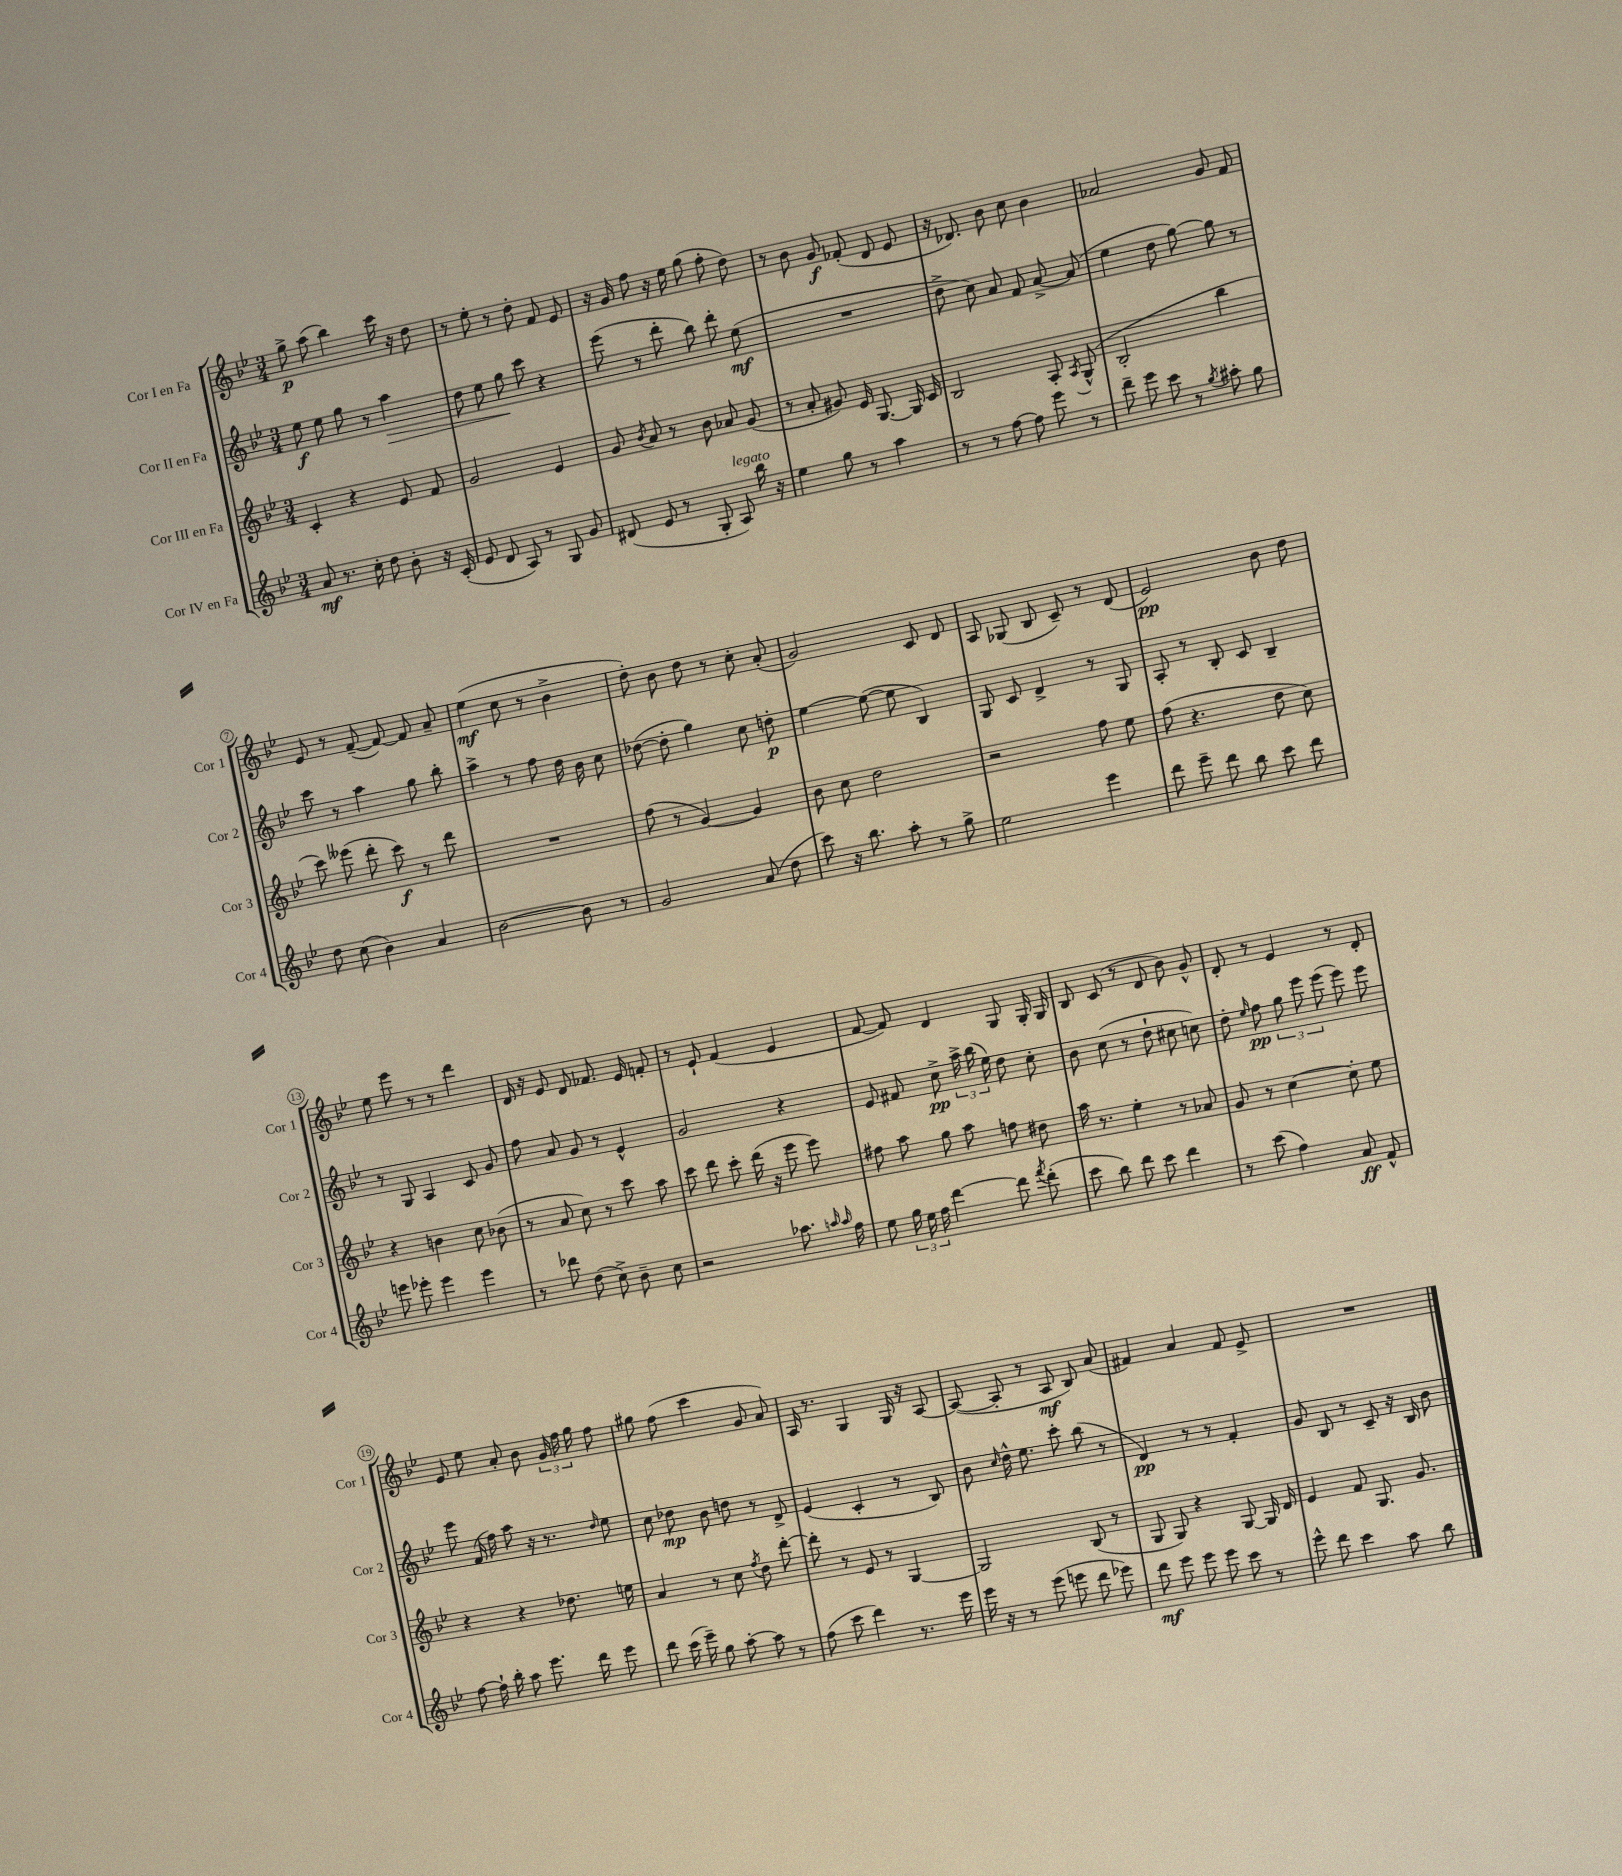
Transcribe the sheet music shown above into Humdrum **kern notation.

**kern	**dynam	**kern	**dynam	**kern	**dynam	**kern	**dynam
*part4	*part4	*part3	*part3	*part2	*part2	*part1	*part1
*staff4	*staff4	*staff3	*staff3	*staff2	*staff2	*staff1	*staff1
*I"Cor IV en Fa	*	*I"Cor III en Fa	*	*I"Cor II en Fa	*	*I"Cor I en Fa	*
*I'Cor 4	*	*I'Cor 3	*	*I'Cor 2	*	*I'Cor 1	*
*clefG2	*	*clefG2	*	*clefG2	*	*clefG2	*
*k[b-e-]	*	*k[b-e-]	*	*k[b-e-]	*	*k[b-e-]	*
*M3/4	*	*M3/4	*	*M3/4	*	*M3/4	*
=1	=1	=1	=1	=1	=1	=1	=1
8a/	mf	4c'/	.	8ee-\	f	8gg^\	p
8.r	.	.	.	8ee-\	.	(8aa\	.
.	.	4r	.	8gg\	.	4bb-\)	.
16cc'\	.	.	.	.	.	.	.
8dd\	.	.	.	8r	.	.	.
!	!	!	!	!	!LO:HP:b	!	!
8b-'\	.	8e-/	.	4aa\	>	16ccc\	.
.	.	.	.	.	.	16r	.
16r	.	8f/	.	.	.	8dd\	.
(16c'/	.	.	.	.	.	.	.
=2	=2	=2	=2	=2	=2	=2	=2
8e-/	.	2g/	.	8dd\	.	8r	.
8d/	.	.	.	8ee-\	.	8ee-'\	.
8A/)	.	.	.	8gg\	.	8r	.
8r	.	.	.	8ccc\	]	8dd'\	.
8G/	.	4e-/	.	4r	.	8f/	.
8g/	.	.	.	.	.	8e-/	.
=3	=3	=3	=3	=3	=3	=3	=3
(8d#X/	.	8g/	.	(8eee-\	.	16r	.
.	.	.	.	.	.	16g/	.
.	.	8qb-/	.	.	.	.	.
8e-/	.	8a/	.	8r	.	8ff\	.
8r	.	8r	.	8ddd'\	.	16r	.
.	.	.	.	.	.	16ee-\	.
8G'/	.	8b-\	.	8bb-\)	.	(8gg\	.
!LO:TX:a:i:t=legato	!	!	!	!	!	!	!
8A/)	.	8a-X/	.	8ddd'\	.	8ff'\	.
16bb-\	.	(8g/	.	(8ee-\	mf	8dd\)	.
16r	.	.	.	.	.	.	.
=4	=4	=4	=4	=4	=4	=4	=4
4ee-\	.	8r	.	2.r	.	8r	.
.	.	8a'/	.	.	.	8b-\	.
8gg\	.	8g#X/)	.	.	.	8g/	f
8r	.	16e-/	.	.	.	(8f-X'/	.
.	.	[8.G/	.	.	.	.	.
4aa\	.	.	.	.	.	8d/	.
.	.	16G/]	.	.	.	8e-/	.
.	.	16c/	.	.	.	.	.
=5	=5	=5	=5	=5	=5	=5	=5
8r	.	2B-/	.	8dd^\	.	16r	.
.	.	.	.	.	.	8.d-X/)	.
8r	.	.	.	8cc\)	.	.	.
[8ff\	.	.	.	8a/	.	8b-\	.
8ff\]	.	.	.	8f/	.	8cc\	.
8eee-\	.	8A'/	.	[8a^/	.	4b-\	.
.	.	8qA/	.	.	.	.	.
8r	.	(8G^^/	.	(8a/]	.	.	.
=6	=6	=6	=6	=6	=6	=6	=6
8ddd~\	.	2B-'/	.	4ee-\	.	2a-X/	.
8eee-\	.	.	.	.	.	.	.
8ccc\	.	.	.	8dd\	.	.	.
8r	.	.	.	[8gg\)	.	.	.
8qgg/	.	.	.	.	.	.	.
8aa#X'\	.	4bb-\	.	8gg\]	.	8g/	.
8gg\	.	.	.	8r	.	8f/	.
!!LO:LB:g=z
=7	=7	=7	=7	=7	=7	=7	=7
8dd\	.	8ccc\)	.	8ccc\	.	8e-/	.
(8cc\	.	(8eee--X\	.	8r	.	8r	.
4b-\)	.	8ddd'\	.	4aa\	.	([8f~/	.
.	.	8ccc\)	f	.	.	8f/_)	.
4a/	.	8r	.	8gg\	.	8f/]	.
.	.	8ddd\	.	8bb-'\	.	8a~/	.
=8	=8	=8	=8	=8	=8	=8	=8
[2b-\	.	2.r	.	4aa^\	.	(4ee-\	mf
.	.	.	.	8r	.	8cc\	.
.	.	.	.	8ff\	.	8r	.
8b-\]	.	.	.	16dd\	.	4b-^\	.
.	.	.	.	16b-\	.	.	.
8r	.	.	.	8cc\	.	.	.
=9	=9	=9	=9	=9	=9	=9	=9
2g/	.	(8ff\	.	([8dd-X\	.	8dd'\)	.
.	.	8r	.	8dd-'\]	.	8b-\	.
.	.	[4g/)	.	4gg\)	.	8dd\	.
.	.	.	.	.	.	8r	.
(8a/	.	4g/]	.	8cc\	.	8cc'\	.
8dd\	.	.	.	8ddn'\	p	(8a'/	.
=10	=10	=10	=10	=10	=10	=10	=10
8ccc\)	.	8b-\	.	[4ee-\	.	2g/)	.
16r	.	8cc\	.	.	.	.	.
8.bb-\	.	.	.	.	.	.	.
.	.	2dd\	.	(8ee-\_	.	.	.
8aa'\	.	.	.	8ee-\]	.	.	.
8r	.	.	.	4B-/)	.	8c/	.
8gg^\	.	.	.	.	.	8d/	.
=11	=11	=11	=11	=11	=11	=11	=11
2ee-\	.	2r	.	8G/	.	8A/	.
.	.	.	.	8c/	.	(8G-X/	.
.	.	.	.	4d^/	.	8B-/	.
.	.	.	.	.	.	8c~/)	.
4eee-\	.	8ff\	.	8r	.	8r	.
.	.	8ee-\	.	8G/	.	(8d/	.
=12	=12	=12	=12	=12	=12	=12	=12
8ddd\	.	(8ff\	.	8A'/	.	2e-/)	pp
8eee-~\	.	4.r	.	8r	.	.	.
8ddd\	.	.	.	8B-'/	.	.	.
8bb-\	.	.	.	8c/	.	.	.
8ccc\	.	8dd\	.	4B-~/	.	8b-\	.
8ddd\	.	8cc\)	.	.	.	8dd\	.
!!LO:LB:g=z
=13	=13	=13	=13	=13	=13	=13	=13
8eeen\	.	4r	.	8r	.	8ee-\	.
8eee-X'\	.	.	.	8G/	.	8eee-\	.
4eee-\	.	4bn\	.	4A/	.	8r	.
.	.	.	.	.	.	8r	.
4eee-\	.	8cc\	.	8c/	.	4ddd\	.
.	.	(8b-X\	.	8g/	.	.	.
=14	=14	=14	=14	=14	=14	=14	=14
8r	.	8r	.	8ff\	.	16d/	.
.	.	.	.	.	.	16r	.
8ddd-X\	.	8a/	.	8a/	.	8e-/	.
(8dd\	.	8cc\)	.	8g/	.	8d/	.
8cc^\)	.	8r	.	8r	.	8.f-X/	.
8b-~\	.	8ccc\	.	4e-^^/	.	.	.
.	.	.	.	.	.	16e-/	.
8cc\	.	8aa\	.	.	.	8fn'/	.
=15	=15	=15	=15	=15	=15	=15	=15
2r	.	8ccc\	.	2g/	.	8r	.
.	.	8ddd\	.	.	.	8e-`/	.
.	.	8ccc'\	.	.	.	(4f/	.
.	.	(16ddd\	.	.	.	.	.
.	.	16r	.	.	.	.	.
8.aa-X\	.	8eee-\	.	4r	.	4e-/	.
.	.	8eee-\)	.	.	.	.	.
16qqaan/	.	.	.	.	.	.	.
16qqaa/	.	.	.	.	.	.	.
16ff\	.	.	.	.	.	.	.
=16	=16	=16	=16	=16	=16	=16	=16
8ee-\	.	8ff#X\	.	8e-/	.	[8f/	.
24gg\	.	8aa\	.	8f#X/	.	8f/])	.
24ee-\	.	.	.	.	.	.	.
24ff\	.	.	.	.	.	.	.
[4ddd\	.	8gg\	.	8cc^\	pp	4d/	.
.	.	8aa\	.	24aa^\	.	.	.
.	.	.	.	(24bb-\	.	.	.
.	.	.	.	24ee-\)	.	.	.
8ddd\]	.	8ffn\	.	8dd\	.	8G/	.
8qfff/	.	.	.	.	.	.	.
(8ddd'\	.	8dd#X\	.	8cc'\	.	16G'/	.
.	.	.	.	.	.	16G/	.
=17	=17	=17	=17	=17	=17	=17	=17
8ccc\	.	16aa\	.	8b-\	.	8B-/	.
.	.	8.r	.	.	.	.	.
8bb-\)	.	.	.	(8cc\	.	(8c/	.
8ddd\	.	4ee-'\	.	8r	.	8r	.
8ccc\	.	.	.	8dd`\	.	8d/	.
4ddd\	.	8r	.	8cc#X\	.	8b-\)	.
.	.	8a-X/	.	8ccn\)	.	8g^^/	.
=18	=18	=18	=18	=18	=18	=18	=18
8r	.	8g/	.	8dd'\	.	8d'/	.
.	.	.	.	16qqee-/	.	.	.
(8ccc\	.	8r	.	8ff\	pp	8r	.
4ff\)	.	[4cc\	.	12gg\	.	4e-/	.
.	.	.	.	12eee-\	.	.	.
.	.	.	.	(12eee-\	.	.	.
8a/	ff	8cc'\]	.	8eee-\)	.	8r	.
8f^^/	.	8ee-\	.	8eee-\	.	8d'/	.
!!LO:LB:g=z
=19	=19	=19	=19	=19	=19	=19	=19
[8ff\	.	4r	.	8eee-\	.	8e-/	.
16ff`\]	.	.	.	(16f/	.	8ee-\	.
16bb-'\	.	.	.	16ff\)	.	.	.
8aa\	.	4r	.	8aa\	.	8a'/	.
8.eee-\	.	.	.	16r	.	8b-\	.
.	.	.	.	8.r	.	.	.
.	.	8.dd-X\	.	.	.	24g/	.
.	.	.	.	.	.	24ff\	.
16ddd\	.	.	.	.	.	.	.
.	.	.	.	.	.	24gg\	.
.	.	.	.	16qqdd/	.	.	.
8eee-\	.	.	.	8ee-\	.	8ff\	.
.	.	16een\	.	.	.	.	.
=20	=20	=20	=20	=20	=20	=20	=20
8ddd\	.	4a/	.	8cc\	.	8gg#X\	.
(16ccc\	.	.	.	8dd-X\	mp	(8ff\	.
16eee-~\)	.	.	.	.	.	.	.
8gg\	.	8r	.	8b-\	.	4ccc\	.
[8aa'\	.	8cc\	.	8ddn\	.	.	.
.	.	8qff/	.	.	.	.	.
8aa\]	.	8dd\	.	8r	.	8g/	.
8r	.	[8ddd'\	.	8d^/	.	8a/)	.
=21	=21	=21	=21	=21	=21	=21	=21
(8ff\	.	8ddd'\]	.	(4e-/	.	16A/	.
.	.	.	.	.	.	8.r	.
8ccc\	.	8r	.	.	.	.	.
4ddd\)	.	8e-/	.	4c'/	.	4G/	.
.	.	8r	.	.	.	.	.
8.r	.	[4G/	.	8r	.	16G/	.
.	.	.	.	.	.	16r	.
.	.	.	.	8B-/)	.	[8A/	.
16eee-\	.	.	.	.	.	.	.
=22	=22	=22	=22	=22	=22	=22	=22
16eee-\	.	2G/]	.	8b-\	.	(8A/_	.
16r	.	.	.	.	.	.	.
.	.	.	.	16qqcc/	.	.	.
8r	.	.	.	16dd^^\	.	8A'/]	.
.	.	.	.	8.ee-\	.	.	.
(8eee-\	.	.	.	.	.	8r	.
8eeen\	.	.	.	8ccc'\	.	8A/	mf
8ddd\	.	(8B-/	.	(8bb-\	.	8B-/)	.
8eee-X\)	.	8r	.	8r	.	(8a/	.
=23	=23	=23	=23	=23	=23	=23	=23
8ddd\	mf	8G/	.	4d/)	pp	4f#X/)	.
8eee-\	.	8G/)	.	.	.	.	.
8eee-\	.	4r	.	8r	.	4a/	.
8eee-\	.	.	.	8r	.	.	.
8ccc\	.	[8G/	.	4f'/	.	8f#/	.
8r	.	16G/]	.	.	.	8e-^/	.
.	.	16d/	.	.	.	.	.
=24	=24	=24	=24	=24	=24	=24	=24
8eee-^^\	.	4e-/	.	8g/	.	2.r	.
8ddd\	.	.	.	8B-/	.	.	.
4ccc\	.	8f/	.	8r	.	.	.
.	.	8.G/	.	8c~/	.	.	.
8aa\	.	.	.	16r	.	.	.
.	.	8.g/	.	16B-/	.	.	.
8bb-\	.	.	.	8b-\	.	.	.
==	==	==	==	==	==	==	==
*-	*-	*-	*-	*-	*-	*-	*-
